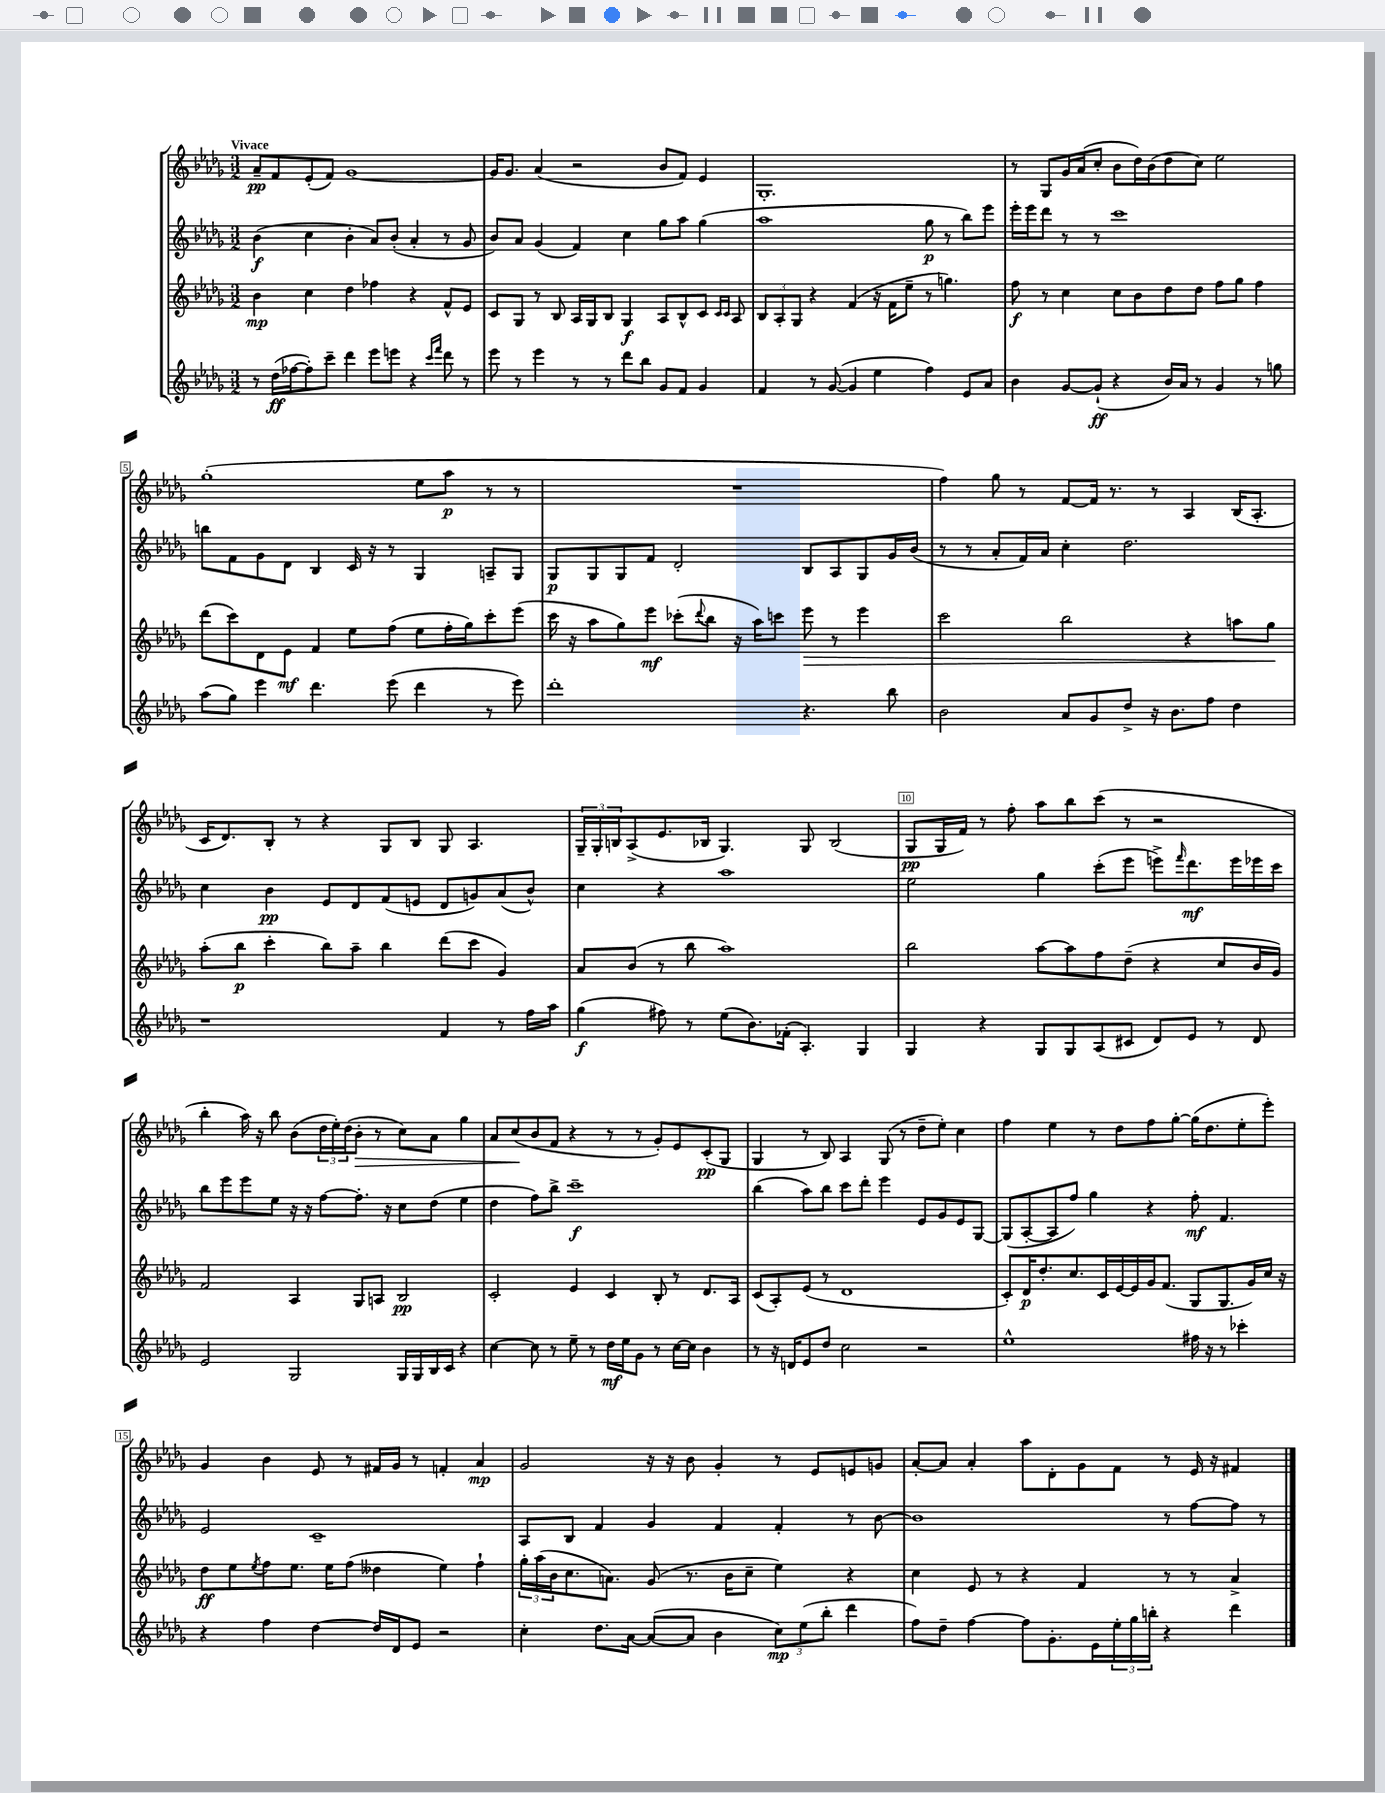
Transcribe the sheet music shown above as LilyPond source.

<<
\new StaffGroup <<
\new Staff = "s0" {
    \clef treble \key des \major \numericTimeSignature \time 3/2 \tempo "Vivace"
    aes'8--\pp f'8 ees'8-.( f'8) ges'1~ |
    ges'16 ges'8. aes'4( r2 bes'8 f'8) ees'4 |
    ges1.-. |
    r8 ges8 ges'16 aes'16( c''8-. bes'8 des''16) bes'16( des''8 c''8) ees''2 |
    ges''1-.( ees''8 aes''8\p r8 r8 |
    R1. |
    f''4) ges''8 r8 f'8~ f'16 r8. r8 aes4 bes16( aes8.-. |
    c'16 des'8.) bes8-. r8 r4 ges8 bes8 ges8 aes4. |
    \tuplet 3/2 { ges16-- ges16-. b16 } aes8->( ees'8. bes16 ges4.) ges8 bes2( |
    ges8\pp ges16 f'16) r8 f''8-. aes''8 bes''8 c'''8( r8 r2 |
    bes''4-. aes''16) r16 bes''8 bes'8( \tuplet 3/2 { des''16 ees''16-.) des''16( } bes'8-.\> r8 c''8) aes'8 ges''4 |
    aes'8 c''8\!( bes'8 f'8 r4 r8 r8 ges'8-.) ees'8 c'8-.\pp( ges8 |
    ges4 r8 bes8) aes4 ges8( r8 des''8-- ees''8-.) c''4 |
    f''4 ees''4 r8 des''8 f''8 ges''8~-. ges''16( des''8. ees''8-. ees'''8-.) |
    ges'4 bes'4 ees'8 r8 fis'16 ges'16 r8 f'4-. aes'4\mp |
    ges'2 r16 r16 bes'8 ges'4-. r8 ees'8 e'8 g'8 |
    aes'8~-. aes'8 aes'4-. aes''8 des'8-. ges'8 f'8 r8 ees'16 r16 fis'4 \bar "|." |
}
\new Staff = "s1" {
    \clef treble \key des \major \numericTimeSignature \time 3/2
    bes'4\f( c''4 bes'4-. aes'8) bes'8-.( aes'4-. r8 ges'8 |
    bes'8) aes'8 ges'4( f'4) c''4 ges''8 aes''8 ges''4( |
    aes''1 ges''8\p r8 bes''8) ees'''8 |
    ees'''16-. ees'''16 des'''8 r8 r8 c'''1 |
    b''8 f'8 ges'8 des'8 bes4 c'16 r16 r8 ges4 a8-- ges8 |
    ges8\p ges8 ges8 f'8 des'2-. bes8 aes8 ges8 ges'16 bes'16( |
    r8 r8 aes'8-. f'16) aes'16 c''4-. des''2. |
    c''4 bes'4\pp ees'8 des'8 f'8( e'8 des'8 g'8) aes'8( bes'8-^) |
    c''4 r4 aes''1 |
    ees''2 ges''4 c'''8-.( ees'''8 e'''8->) \grace { f'''16 } des'''8.\mf e'''16 ees'''16 c'''16 |
    bes''8 ees'''8 ees'''8 ees''8 r16 r16 f''8~ f''8.-. r16 c''8 des''8( ees''4 |
    des''4 f''8) bes''8-> c'''1--\f |
    bes''4( aes''8) bes''8 c'''8 des'''8-. ees'''4 ees'8 ges'8 ees'8 ges8~ |
    ges8( aes8~-. aes8 f''8) ges''4 r4 f''8-.\mf f'4. |
    ees'2 c'1-- |
    aes8 bes8 f'4 ges'4 f'4 f'4-. r8 bes'8~ |
    bes'1 r8 f''8~ f''8 r8 \bar "|." |
}
\new Staff = "s2" {
    \clef treble \key des \major \numericTimeSignature \time 3/2
    bes'4\mp c''4 des''4 fes''4 r4 f'8-^ ees'8 |
    c'8 ges8 r8 bes8 aes16 ges16 bes8 ges4\f aes8 bes8-^ c'8 \grace { c'16 c'16 } aes8 |
    \tuplet 3/2 { bes8 aes8-. ges8 } r4 f'4( r16 f'16 ees''8-- r8 g''4.) |
    f''8\f r8 c''4 c''8 bes'8 des''8 des''8 f''8 ges''8 f''4 |
    des'''8( c'''8) des'8 ees'8\mf f'4 ees''8 f''8( ees''8 f''16-. ges''16) c'''8-. ees'''8( |
    c'''16 r16 aes''8 ges''8) ees'''8\mf ces'''8-.( \appoggiatura { des'''8 } bes''8 r16 aes''16) c'''8 ees'''8\> r8 ees'''4 |
    c'''2 bes''2 r4 a''8 ges''8\! |
    aes''8-.( bes''8\p c'''4-. bes''8) aes''8-- bes''4 des'''8( c'''8 ges'4) |
    aes'8 bes'8( r8 bes''8 aes''1) |
    bes''2 aes''8~ aes''8 f''8 des''8--( r4 c''8 bes'16 ges'16) |
    f'2 aes4 ges8 a8 bes2\pp |
    c'2-. ees'4 c'4 bes8-. r8 des'8. aes16 |
    c'8( aes8-.) ees'8( r8 des'1 |
    c'8-.) des'16\p des''8.-. c''8. c'16 ees'16~ ees'16 ges'16 f'8.( ges8 ges8. ges'16) c''16 r16 |
    des''8\ff ees''8 \acciaccatura { ees''8 } f''8 ees''8. ees''16 f''8( deses''4 ees''4) f''4-! |
    \tuplet 3/2 { ges''16-. aes''16( bes'16 } c''8. a'8.) ges'8( r8. bes'16 c''8-- ees''4) r4 |
    c''4 ees'8 r8 r4 f'4 r8 r8 aes'4-> \bar "|." |
}
\new Staff = "s3" {
    \clef treble \key des \major \numericTimeSignature \time 3/2
    r8 des''16\ff( fes''16~ fes''8-.) c'''8-- des'''4 ees'''8 e'''8 r4 \grace { c'''16 f'''16 } des'''8 r8 |
    ees'''8 r8 ees'''4 r8 r8 des'''8 bes''8 ges'8 f'8 ges'4 |
    f'4 r8 ges'8~( ges'4 ees''4 f''4) ees'8 aes'8 |
    bes'4 ges'8~ ges'8-!\ff( r4 bes'16) aes'16 r8 ges'4 r8 g''8 |
    aes''8( ges''8) ees'''4 des'''4. ees'''8( des'''4 r8 ees'''8) |
    des'''1-. r4. bes''8 |
    bes'2 aes'8 ges'8 des''8-> r16 bes'8. f''8 des''4 |
    r1 f'4 r8 f''16 aes''16 |
    ges''4\f( fis''8) r8 ees''8( bes'8.) fes'16-.( aes4.-.) ges4 |
    ges4 r4 ges8 ges8 aes8( cis'8 des'8) ees'8 r8 des'8 |
    ees'2 ges2 ges16 ges16 bes16 c'16 r4 |
    c''4~ c''8 r8 ees''8-- r8 des''16\mf ees''16 ges'8 r8 c''16~ c''16 bes'4 |
    r8 r16 d'16 ees'8 des''8 c''2 r2 |
    ees''1-^ fis''16 r16 r8 ces'''4-. |
    r4 f''4 des''4~ des''16 des'16 ees'8 r2 |
    c''4-. des''8. aes'16~ aes'8~( aes'8 bes'4 \tuplet 3/2 { c''8\mp) ees''8( bes''8-. } des'''4 |
    f''8) des''8-- f''4~ f''8 ges'8.-. ees'16 \tuplet 3/2 { ees''16-. ges''16 b''16-. } r4 des'''4 \bar "|." |
}
>>
>>
\layout { \context { \Score \override BarNumber.break-visibility = ##(#f #t #t) barNumberVisibility = #(every-nth-bar-number-visible 5) \override BarNumber.stencil = #(make-stencil-boxer 0.1 0.3 ly:text-interface::print) } }
